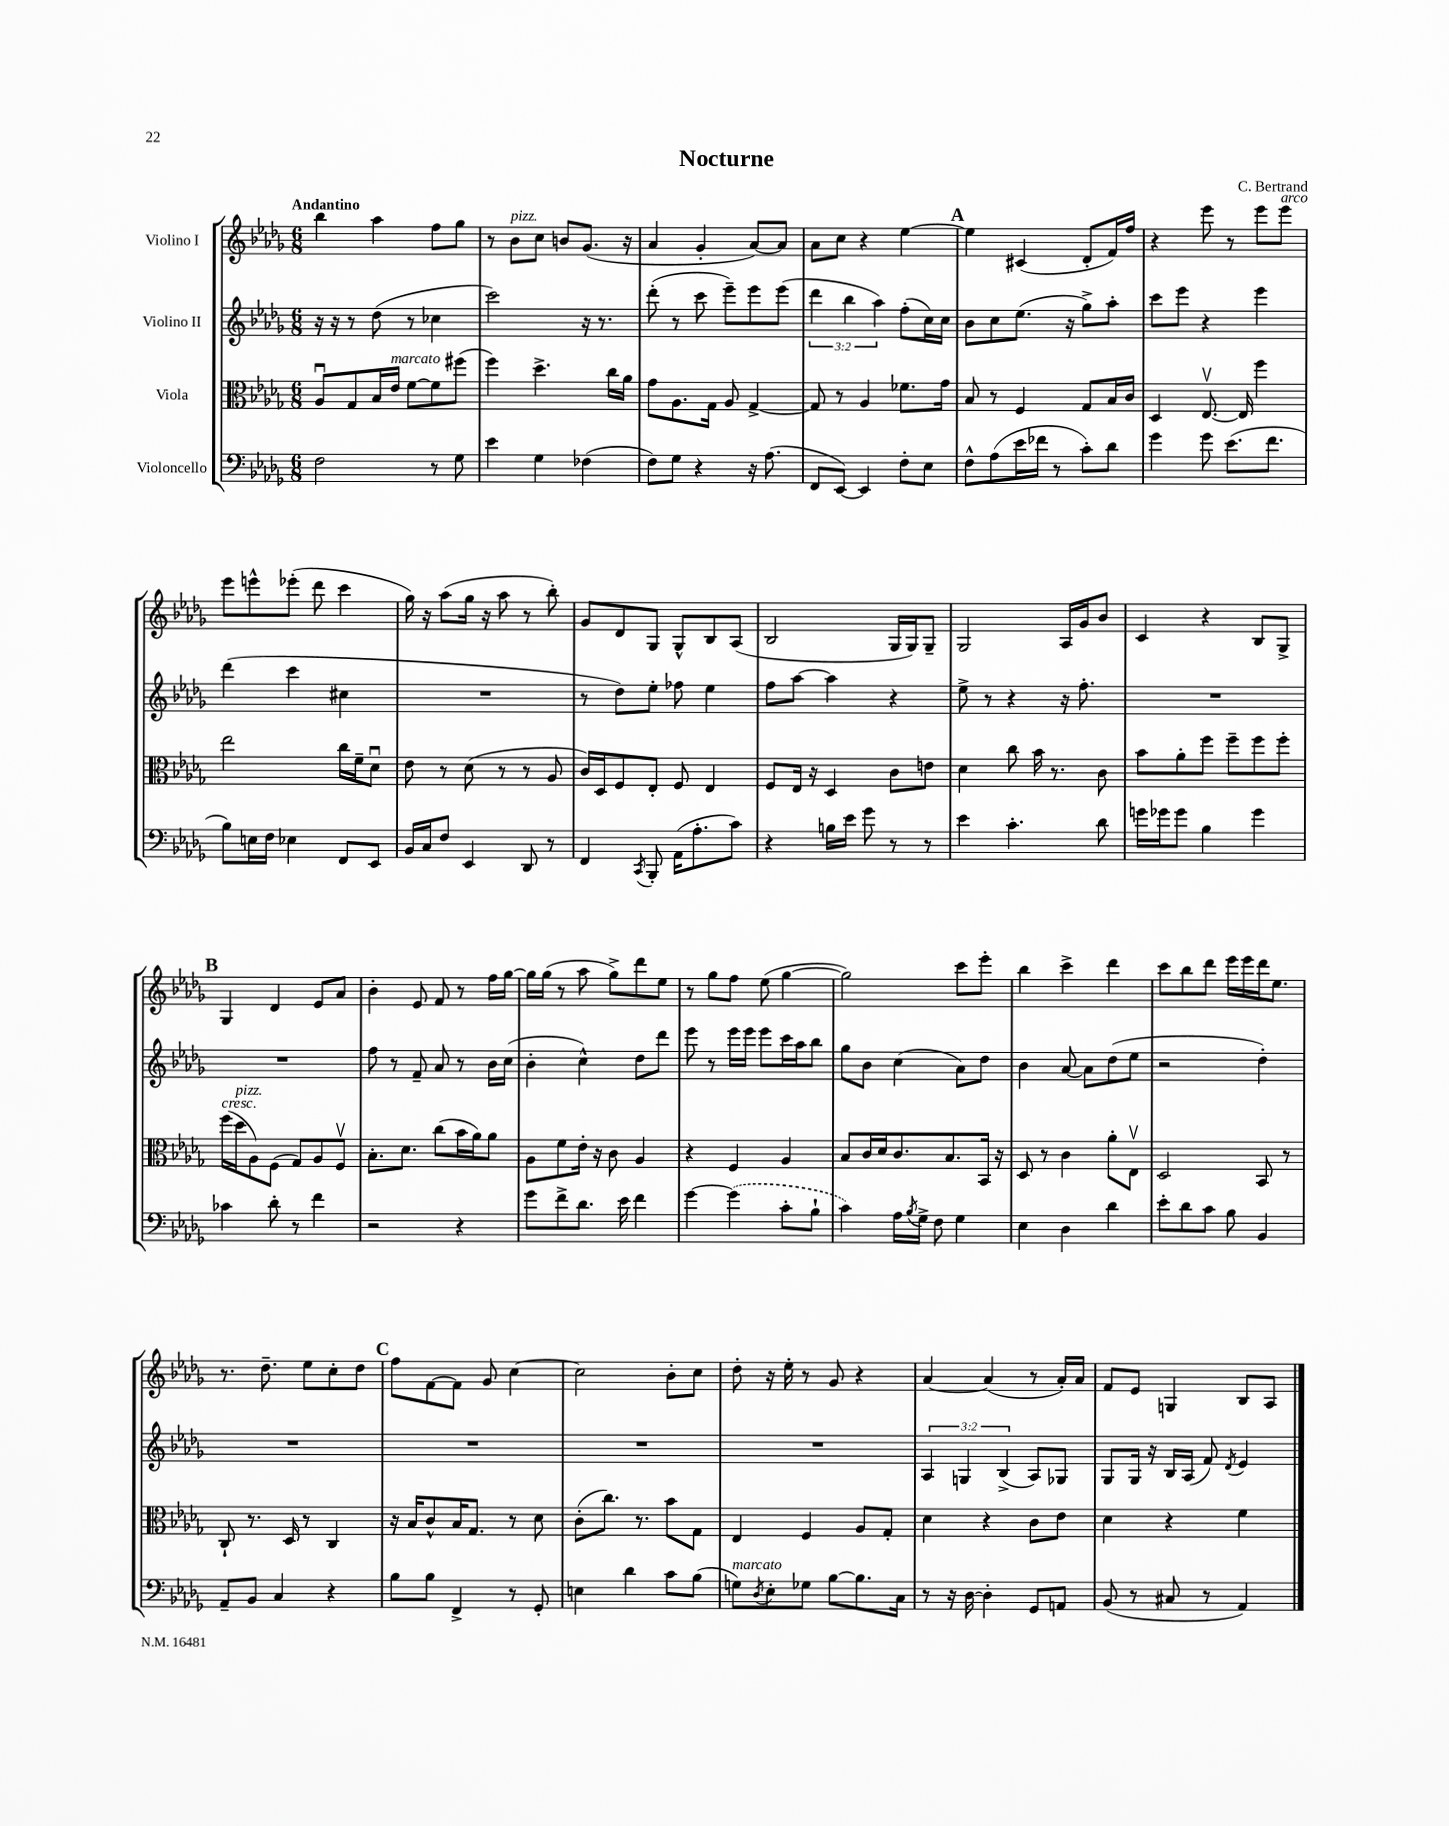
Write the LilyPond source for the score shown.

\header { title = "Nocturne" composer = "C. Bertrand" }
<<
\new StaffGroup <<
\new Staff = "s0" \with { instrumentName = "Violino I" } {
    \clef treble \key des \major \numericTimeSignature \time 6/8 \tempo "Andantino"
    bes''4 aes''4 f''8 ges''8 |
    r8 bes'8^\markup { \italic "pizz." } c''8 b'8 ges'8.( r16 |
    aes'4 ges'4-. aes'8~) aes'8 |
    aes'8 c''8 r4 ees''4~ |
    \mark \markup { \bold "A" } ees''4 cis'4( des'8-. f'16) f''16 |
    r4 ees'''8 r8 ees'''8 ees'''8^\markup { \italic "arco" } |
    ees'''8 e'''8-^ ees'''8-.( des'''8 c'''4 |
    ges''16) r16 aes''8( ges''16 r16 aes''8 r8 bes''8-.) |
    ges'8 des'8 ges8 ges8-^ bes8 aes8( |
    bes2 ges16 ges16) ges8-- |
    ges2 aes16 ges'16 bes'8 |
    c'4 r4 bes8 ges8-> |
    \mark \markup { \bold "B" } ges4 des'4 ees'8 aes'8 |
    bes'4-. ees'8 f'8 r8 f''16 ges''16~ |
    ges''16 ges''16( r8 aes''8 ges''8->) des'''8 ees''8 |
    r8 ges''8 f''8 ees''8( ges''4~ |
    ges''2) c'''8 ees'''8-. |
    bes''4 c'''4-> des'''4 |
    c'''8 bes''8 des'''8 ees'''16 ees'''16 des'''16 ees''8. |
    r8. des''8.-- ees''8 c''8-. des''8 |
    \mark \markup { \bold "C" } f''8 f'8~ f'8 ges'8 c''4~ |
    c''2 bes'8-. c''8 |
    des''8-. r16 ees''16-. r8 ges'8 r4 |
    aes'4~ aes'4( r8 aes'16-.) aes'16 |
    f'8 ees'8 g4 bes8 aes8 \bar "|." |
}
\new Staff = "s1" \with { instrumentName = "Violino II" } {
    \clef treble \key des \major \numericTimeSignature \time 6/8 \override Staff.TupletNumber.text = #tuplet-number::calc-fraction-text
    r16 r16 r8 des''8( r8 ces''4 |
    c'''2) r16 r8. |
    des'''8-.( r8 c'''8 ees'''8--) ees'''8 ees'''8( |
    \tuplet 3/2 { des'''4 bes''4 aes''4) } f''8-.( c''16) c''16 |
    \mark \markup { \bold "A" } bes'8 c''8 ees''8.( r16 ges''8->) aes''8-. |
    c'''8 ees'''8 r4 ees'''4 |
    des'''4( c'''4 cis''4 |
    R2. |
    r8 des''8) ees''8-. fes''8 ees''4 |
    f''8 aes''8~ aes''4 r4 |
    ees''8-> r8 r4 r16 f''8.-. |
    R2. |
    \mark \markup { \bold "B" } R2. |
    f''8 r8 f'8-- aes'8 r8 bes'16 c''16( |
    bes'4-. c''4-^) des''8 des'''8 |
    ees'''8 r8 ees'''16 ees'''16 ees'''8 c'''16 aes''16 bes''8 |
    ges''8 bes'8 c''4( aes'8) des''8 |
    bes'4 aes'8~ aes'8 des''8( ees''8 |
    r2 des''4-.) |
    R2. |
    \mark \markup { \bold "C" } R2. |
    R2. |
    R2. |
    \tuplet 3/2 { aes4 g4 bes4->( } aes8) ges8 |
    ges8 ges16 r16 bes16 aes16( f'8) \acciaccatura { des'8 } ees'4 \bar "|." |
}
\new Staff = "s2" \with { instrumentName = "Viola" } {
    \clef alto \key des \major \numericTimeSignature \time 6/8
    aes8\downbow ges8 bes16 ees'16^\markup { \italic "marcato" } f'8~ f'8 fis''8( |
    f''4) des''4.-> c''16 aes'16 |
    ges'8 aes8. ges16 aes8 ges4~-> |
    ges8 r8 aes4 fes'8. ges'16 |
    \mark \markup { \bold "A" } bes8 r8 f4 ges8 bes16 c'16 |
    des4 ees8.~\upbow ees16 f''4 |
    ees''2 c''16 f'16-- des'8\downbow |
    ees'8 r8 des'8( r8 r8 aes8 |
    c'16) des16 f8 ees8-. f8 ees4 |
    f8 ees16 r16 des4 c'8 e'8 |
    des'4 c''8 bes'16 r8. c'8 |
    bes'8 aes'8-. f''8 f''8-- f''8 f''8-. |
    \mark \markup { \bold "B" } f''16^\markup { \italic "cresc." }( des''16^\markup { \italic "pizz." } aes8) f8( ges8) aes8 f8\upbow |
    bes8.-. des'8. c''8( bes'16 aes'16) aes'8 |
    aes8 f'8 ees'16-. r16 c'8 aes4 |
    r4 f4 aes4 |
    bes8 c'16 des'16 c'8. bes8. bes,16 r16 |
    des8 r8 c'4 aes'8-. ees8\upbow |
    des2 bes,8 r8 |
    c8-! r8. des16 r8 c4 |
    \mark \markup { \bold "C" } r16 bes16 c'8-^ bes16 ges8. r8 des'8 |
    c'8-.( c''8.) r8. bes'8 ges8 |
    ees4 f4 aes8 ges8-. |
    des'4 r4 c'8 ees'8 |
    des'4 r4 f'4 \bar "|." |
}
\new Staff = "s3" \with { instrumentName = "Violoncello" } {
    \clef bass \key des \major \numericTimeSignature \time 6/8
    f2 r8 ges8 |
    ees'4 ges4 fes4( |
    f8) ges8 r4 r16 aes8.( |
    f,8 ees,8~) ees,4 f8-. ees8 |
    \mark \markup { \bold "A" } f8-^ aes8( ees'16 fes'16 r8 c'8-.) des'8 |
    ges'4 ges'8 ees'8.( f'8. |
    bes8) e16 f16 ees4 f,8 ees,8 |
    bes,16 c16 f8 ees,4 des,8 r8 |
    f,4 \acciaccatura { c,8 } bes,,8-. aes,16( aes8.-. c'8) |
    r4 b16 ees'16 ges'8 r8 r8 |
    ees'4 c'4.-. des'8 |
    g'16 ges'16 ges'8 bes4 ges'4 |
    \mark \markup { \bold "B" } ces'4 des'8-. r8 f'4 |
    r2 r4 |
    ges'8 f'8-> des'8. ees'16 f'4 |
    ges'4~ \once \slurDashed ges'4( c'8-. bes8-! |
    c'4) aes16 \acciaccatura { bes8 } ges16-> f8 ges4 |
    ees4 des4 des'4 |
    ees'8-. des'8 c'8 bes8 bes,4 |
    aes,8-- bes,8 c4 r4 |
    \mark \markup { \bold "C" } bes8 bes8 f,4-> r8 ges,8-. |
    e4 des'4 c'8 bes8( |
    g8^\markup { \italic "marcato" }) \acciaccatura { des8 } ees8-. ges8 bes8~ bes8. c16 |
    r8 r16 des16~ des4-. ges,8 a,8 |
    bes,8( r8 cis8 r8 aes,4) \bar "|." |
}
>>
>>
\layout { \context { \Score \remove "Bar_number_engraver" } }
